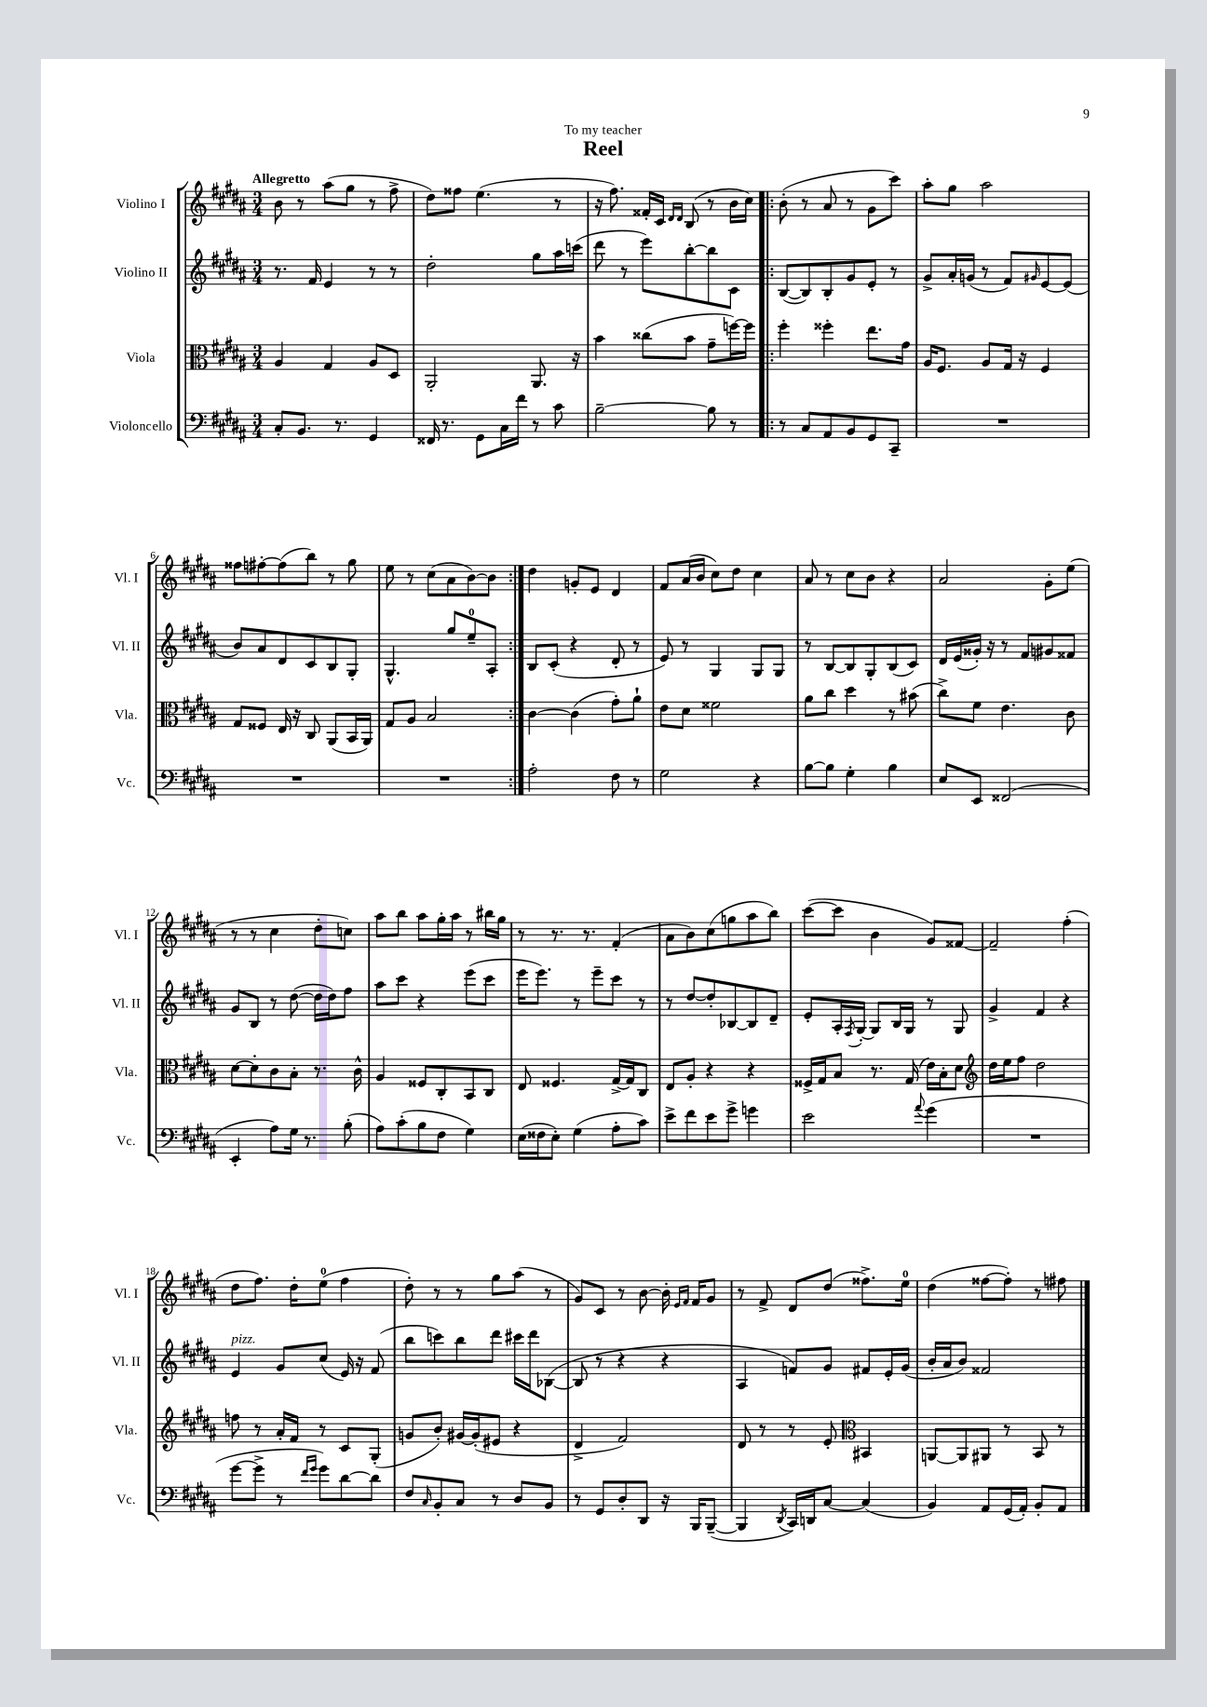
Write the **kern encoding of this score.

**kern	**kern	**kern	**kern
*staff4	*staff3	*staff2	*staff1
*clefF4	*clefC3	*clefG2	*clefG2
*k[f#c#g#d#a#]	*k[f#c#g#d#a#]	*k[f#c#g#d#a#]	*k[f#c#g#d#a#]
*M3/4	*M3/4	*M3/4	*M3/4
8C#'/L	4A#/	8.r	8b\
8.BB/J	.	.	8r
.	.	16f#/	.
.	4G#/	4e/	(8aa#\L
8.r	.	.	.
.	.	.	8gg#\J
4GG#/	8A#/L	8r	8r
.	8D#/J	8r	8ff#^\
=	=	=	=
16FF##/	2AA#'/	2dd#'\	8dd#\L)
8.r	.	.	.
.	.	.	8ff##\J
8GG#\L	.	.	(4.ee\
16C#\L	.	.	.
16f#\JJ	.	.	.
8r	8.AA#/	8gg#\L	.
8c#\	.	16aa#\L	8r
.	16r	(16ccc\JJ	.
=	=	=	=
[2B~\	4b\	8ddd#\	16r
.	.	.	8.ff#\)
.	.	8r	.
.	(8cc##\L	8eee\L)	16f##'/LL
.	.	.	16c#/JJ
.	.	.	16qqd#/LL
.	.	.	16qqd#/JJ
.	8b\J	[8bb'\	(8B/
8B\]	8g#~\L	8bb\]	8r
8r	[16ff\L)	8c#\J	16b\LL
.	16ff\]JJ	.	16cc#\JJ)
=!|:	=!|:	=!|:	=!|:
8r	4ff#'\	([8B/L	(8b'\
8C#/L	.	8B/])	8r
8AA#/	4ff##'\	8B'/	8a#/
8BB/	.	8g#/	8r
8GG#/	8.ee\L	8e'/J	8g#\L
8CC#~/J	.	8r	8ccc#\J)
.	16g#\Jk	.	.
=	=	=	=
2.r	16A#/LK	8g#^/L	8aa#'\L
.	8.F#/J	.	.
.	.	16a#'/L	8gg#\J
.	.	(16g/JJ	.
.	8A#/L	8r	2aa#\
.	16G#/Jk	8f#/L)	.
.	16r	.	.
.	.	16qqg#/	.
.	4F#/	[8e/	.
.	.	(8e/]J	.
=	=	=	=
2.r	8G#/L	8b/L)	8ff##\L
.	8F##/J	8a#/	[8ff#'\
.	16E/	8d#/	(8ff#\]
.	16r	.	.
.	8C#/	8c#/	8bb\J)
.	(8AA#/L	8B/	8r
.	16BB/L	8G#'/J	8gg#\
.	16AA#/JJ)	.	.
=	=	=	=
2.r	8G#/L	4.G#^^/	8ee\
.	8A#/J	.	8r
.	2B/	.	(8cc#\L
.	.	8gg#/L	8a#\
.	.	8ee~/	[8b\)
.	.	8A#'/J	8b\]J
=:|!	=:|!	=:|!	=:|!
2A#'\	[4c#\	8B/L	4dd#\
.	.	(8c#'/J	.
.	(4c#\]	4r	8g'/L
.	.	.	8e/J
8F#\	8g#'\L)	8d#'/	4d#/
8r	8a#`\J	8r	.
=	=	=	=
2G#\	8e\L	8e/)	8f#/L
.	8d#\J	8r	(16a#/L
.	.	.	16b/JJ
.	2f##\	4G#/	8cc#\L)
.	.	.	8dd#\J
4r	.	8G#/L	4cc#\
.	.	8G#/J	.
=	=	=	=
[8B\L	8a#\L	8r	8a#/
8B\]J	8cc#\J	[8B/L	8r
4G#'\	4dd#\	8B/]	8cc#\L
.	.	8G#'/	8b\J
4B\	8r	(8B/	4r
.	(8b#\	8c#/J)	.
=	=	=	=
8E/L	8cc#^\L)	16d#/LL	2a#/
.	.	(16e/	.
8EE/J	8f#\J	16g##'/JJ)	.
.	.	16r	.
(2FF##/	4.e\	8r	.
.	.	8f#/L	.
.	.	8g#/	8g#'\L
.	8c#\	8f##/J	(8ee\J
=	=	=	=
4EE'/	[8d#\L	8g#/L	8r
.	8d#'\]	8B/J	8r
8A#\L)	8c#\	8r	4cc#\
16G#\Jk	8B'\J	([8dd#\	.
8.r	.	.	.
.	8.r	16dd#\]LL	8dd#'\L
.	.	16dd#\J)	.
(8B'\	.	8ff#\J	8cc\J)
.	16c#^^\	.	.
=	=	=	=
8A#\L)	4A#/	8aa#\L	8aa#\L
(8c#'\	.	8ccc#\J	8bb\J
8B\	8F##/L	4r	8aa#\L
8F#\J	8C#'/	.	16gg#'\L
.	.	.	16aa#\JJ
4G#\)	8BB/	(8eee\L	8r
.	8C#/J	8ccc#\J	16bb#\LL
.	.	.	16gg#\JJ
=	=	=	=
(16E\LL	8E/	16eee\LK	8r
16F##\J	.	8.eee\J)	.
8E'\J)	4.F##/	.	8.r
(4G#\	.	8r	.
.	.	.	8.r
.	.	8eee~\L	.
8A#'\L	[16G#^/LL	8ccc#\J	(4f#'/
.	16G#/]J	.	.
8c#\J)	8C#/J	8r	.
=	=	=	=
8e^\L	8E/L	8r	8a#\L
8f#\	8A#'/J	[8dd#/L	8b\)
8e\	4r	8dd#'/]	(8cc#\
8g#^\J	.	[8B-/	8gg\
4g\	4r	8B-/]	8aa#\
.	.	8d#~/J	8bb\J)
=	=	=	=
2e\	16F##^/LL	8e'/L	([8ccc#\L
.	16G#/J	.	.
.	8B/J	16A#'/L	8ccc#\]J
.	.	8qF#/	.
.	.	[16G#'/JJ	.
.	8.r	8G#/]L	4b\
.	.	16B/L	.
.	(16G#/	16G#/JJ	.
8qqa#/	.	.	.
(4g#\	16e\LL)	8r	8g#/L)
.	16B'\J	.	.
.	8d#\J	8G#/	[8f##/J
=	=	=	=
*	*clefG2	*	*
2.r	16dd#\LL	4g#^/	2f##~/]
.	16ee\J	.	.
.	8ff#\J	.	.
.	2dd#\	4f#/	.
.	.	4r	(4ff#'\
=	=	=	=
[8g#\L	8ff\	4e/	8dd#\L
8g#^\]J	8r	.	8.ff#\J)
8r	16a#'/LL	8g#/L	.
.	16f#/JJ	.	16dd#'\LK
16qqf#/LL	.	.	.
16qqg#/JJ	.	.	.
8g#\L)	8r	(8cc#/J	(8ee\J
[8d#\	8c#/L	16e/)	4ff#\
.	.	16r	.
8d#\]J	(8G#'/J	(8f#/	.
=	=	=	=
8F#/L	8g/L	8bb\L	8dd#'\)
16qqC#/	.	.	.
8BB'/	8b'/J)	8ccc\)	8r
8C#/J	[16g#/LL	8bb\	8r
.	(16g#'/]J	.	.
8r	8e#/J	8ddd#\J	8gg#\L
8D#/L	4r	16ccc#\LL	(8aa#\J
.	.	16ddd#\J	.
8BB/J	.	([8B-\J	8r
=	=	=	=
8r	4d#^/	8B-/]	8g#/L)
8GG#/L	.	8r	8c#/J
8D#'/	2f#/)	4r	8r
8DD#/J	.	.	[8b\
16r	.	4r	16b'\]
.	.	.	16qqe/LL
.	.	.	16qqf#/JJ
16BBB/LK	.	.	16f#/LK
([8BBB~/J	.	.	8g#/J
=	=	=	=
4BBB/]	8d#/	4A#/	8r
.	8r	.	8f#^/
8qDD#/	.	.	.
16CC#/LL)	8r	8f/L)	8d#/L
16DD/J	.	.	.
[8C#/J	8e'/	8g#/J	(8dd#/J
*	*clefC3	*	*
(4C#/]	4BB#/	8f#/L	8.ff##^\L)
.	.	16e'/L	.
.	.	(16g#/JJ	16ee\Jk
=	=	=	=
4BB/)	[8AA/L	16b'/LL	(4dd#\
.	.	16a#/J	.
.	8AA/]	8b/J)	.
8AA#/L	8AA#/J	2f##/	[8ff##\L
(16GG#/L	8r	.	8ff##'\]J)
16AA#'/JJ)	.	.	.
8BB'/L	8BB/	.	8r
8AA#/J	8r	.	8ff#\
==	==	==	==
*-	*-	*-	*-
